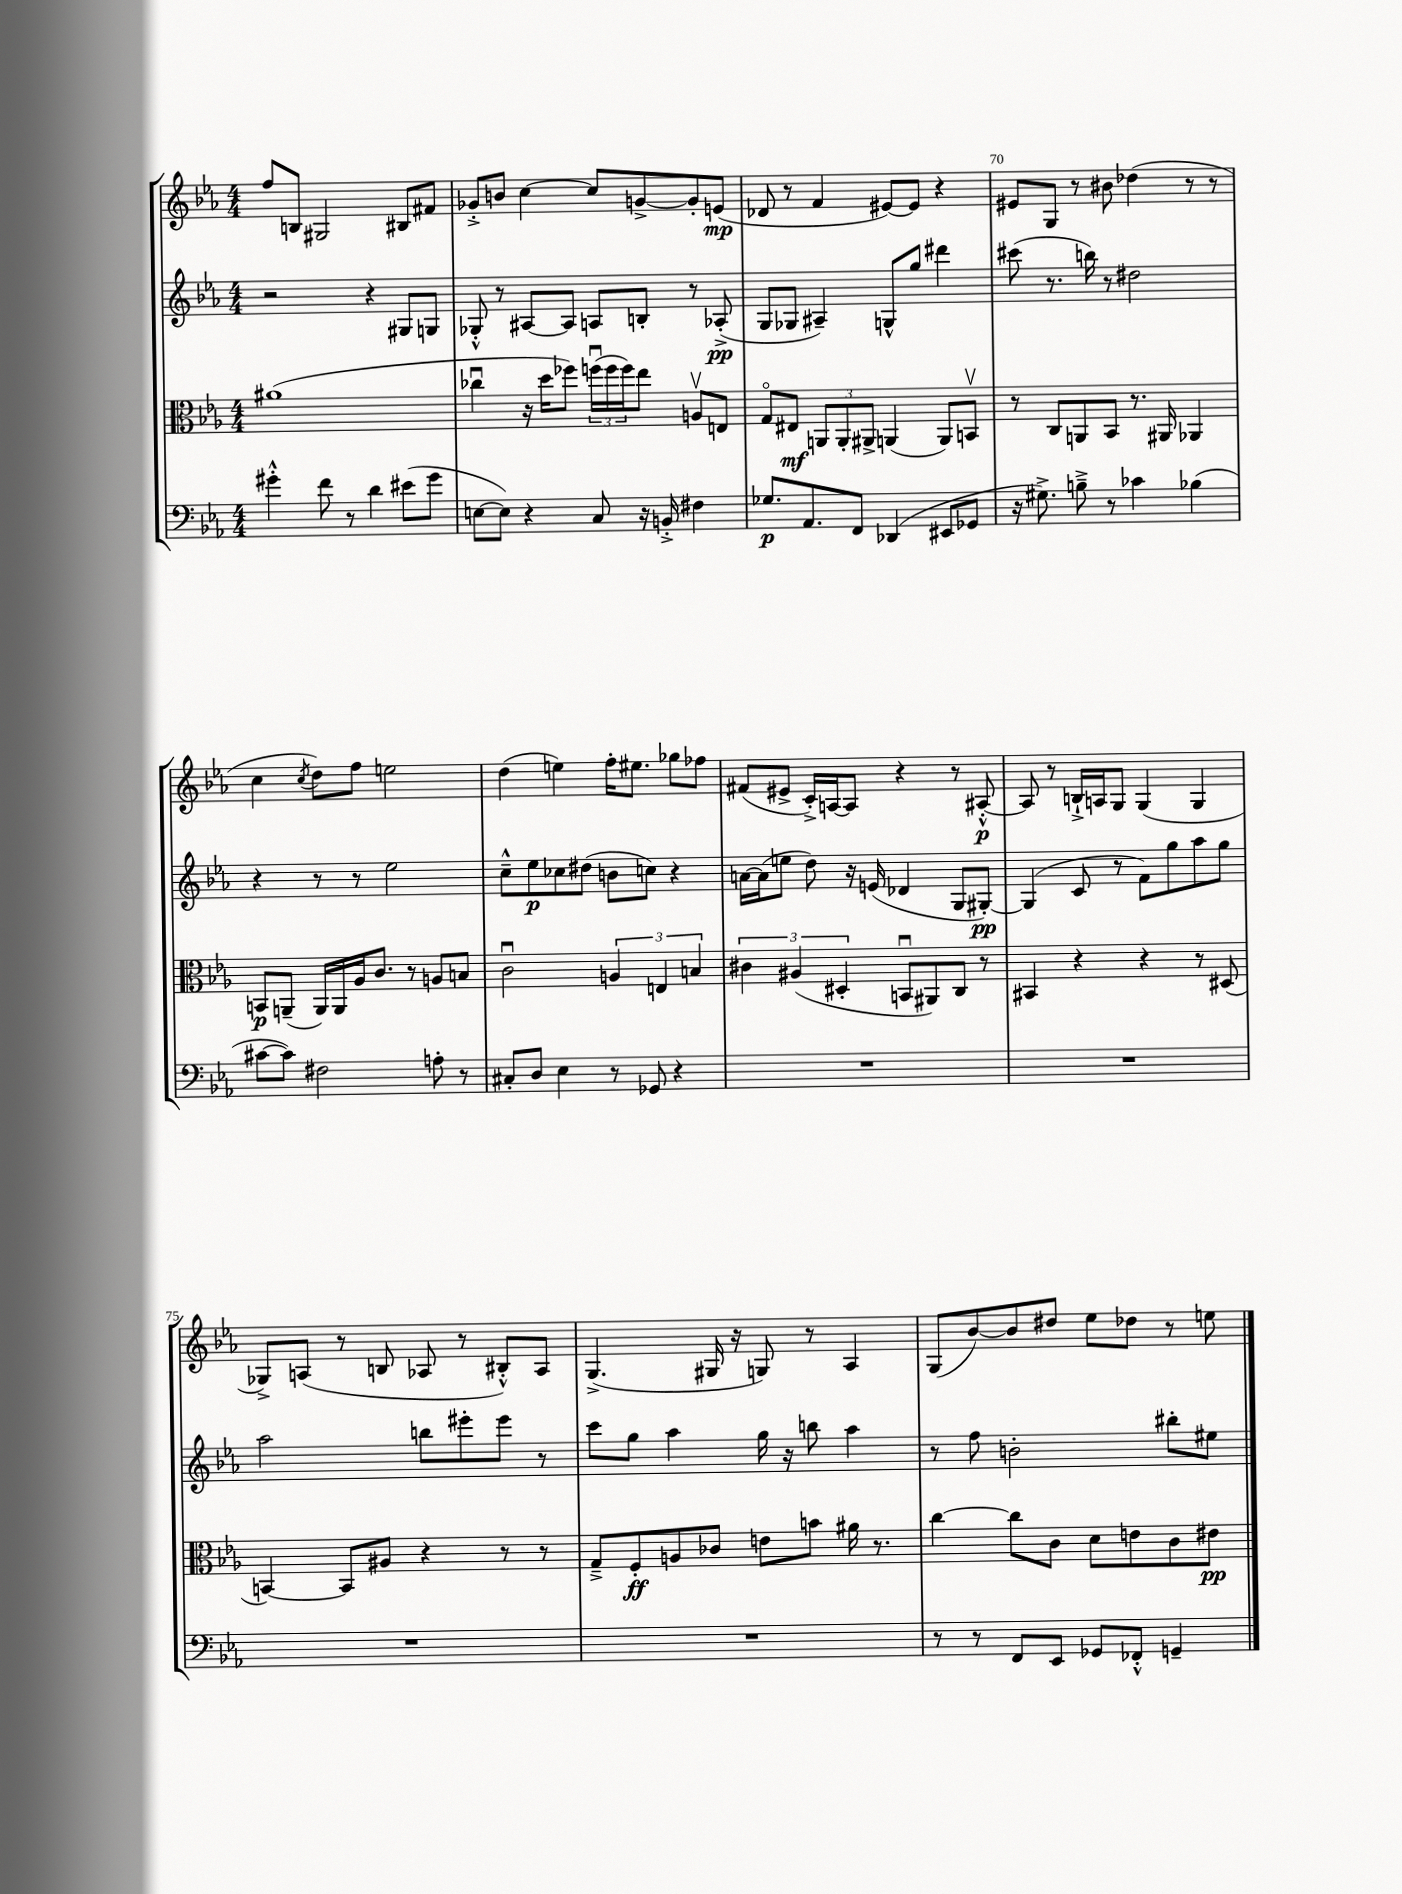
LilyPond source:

<<
\new StaffGroup <<
\new Staff = "s0" {
    \clef treble \key ees \major \numericTimeSignature \time 4/4
    f''8 b8 gis2 bis8 fis'8 |
    ges'8-.-> b'8 c''4~ c''8 g'8~-> g'8-. e'8\mp( |
    des'8 r8 f'4 eis'8~) eis'8 r4 |
    eis'8 g8 r8 bis'8 des''4( r8 r8 |
    c''4 \acciaccatura { c''8 } d''8) f''8 e''2 |
    d''4( e''4) f''16-. eis''8. ges''8 fes''8 |
    fis'8( eis'8-> c'16-.->) a16~ a8 r4 r8 ais8~-.-^\p |
    ais8 r8 b16-!-> a16 g8 g4( g4 |
    ges8->) a8( r8 b8 aes8 r8 bis8-.-^) aes8 |
    g4.->( gis16 r16 g8) r8 aes4 |
    g8( bes'8~) bes'8 dis''8 ees''8 des''8 r8 e''8 \bar "|." |
}
\new Staff = "s1" {
    \clef treble \key ees \major \numericTimeSignature \time 4/4
    r2 r4 gis8 g8 |
    ges8-.-^ r8 ais8~ ais8 a8 b8-. r8 aes8-.->\pp( |
    g8 ges8 ais4--) g8-^ g''8 dis'''4 |
    cis'''8( r8. b''16) r8 dis''2 |
    r4 r8 r8 ees''2 |
    c''8---^ ees''8\p ces''8 dis''8( b'8 c''8) r4 |
    a'16~ a'16( e''8 d''8) r16 e'16( des'4 g8 gis8~-.\pp) |
    gis4( c'8 r8 f'8) g''8 aes''8 g''8 |
    aes''2 b''8 eis'''8-. eis'''8 r8 |
    c'''8 g''8 aes''4 g''16 r16 b''8 aes''4 |
    r8 f''8 b'2-. bis''8-. eis''8 \bar "|." |
}
\new Staff = "s2" {
    \clef alto \key ees \major \numericTimeSignature \time 4/4
    ais'1( |
    ces''4\downbow r16 d''16 fes''8) \tuplet 3/2 { f''16\downbow( f''16 f''16) } ees''8 a8\upbow e8 |
    g8\flageolet eis8\mf \tuplet 3/2 { a,8 a,8-. ais,8-> } a,4( a,8) b,8\upbow |
    r8 c8 a,8 bes,8 r8. ais,16 aes,4 |
    b,8\p a,8--( a,16) a,16 aes16 c'8. r8 a8 b8 |
    c'2\downbow \tuplet 3/2 { a4 e4 b4 } |
    \tuplet 3/2 { cis'4 ais4( dis4-. } b,8\downbow ais,8) c8 r8 |
    bis,4 r4 r4 r8 dis8( |
    b,4~) b,8 ais8 r4 r8 r8 |
    g8---> f8-.\ff a8 ces'8 e'8 b'8 ais'16 r8. |
    c''4~ c''8 c'8 d'8 e'8 c'8 eis'8\pp \bar "|." |
}
\new Staff = "s3" {
    \clef bass \key ees \major \numericTimeSignature \time 4/4
    gis'4-.-^ f'8 r8 d'4 eis'8( gis'8 |
    e8~ e8) r4 c8 r16 b,16-.-> fis4 |
    ges8.\p aes,8. f,8 des,4( eis,8 ges,8 |
    r16 gis8.->) b8---> r8 ces'4 bes4( |
    cis'8~ cis'8) fis2 a8-. r8 |
    cis8-. d8 ees4 r8 ges,8 r4 |
    R1 |
    R1 |
    R1 |
    R1 |
    r8 r8 f,8 ees,8 ges,8 fes,8-.-^ g,4-- \bar "|." |
}
>>
>>
\layout { \context { \Score currentBarNumber = #67 \override BarNumber.break-visibility = ##(#f #t #t) barNumberVisibility = #(every-nth-bar-number-visible 5) } }
